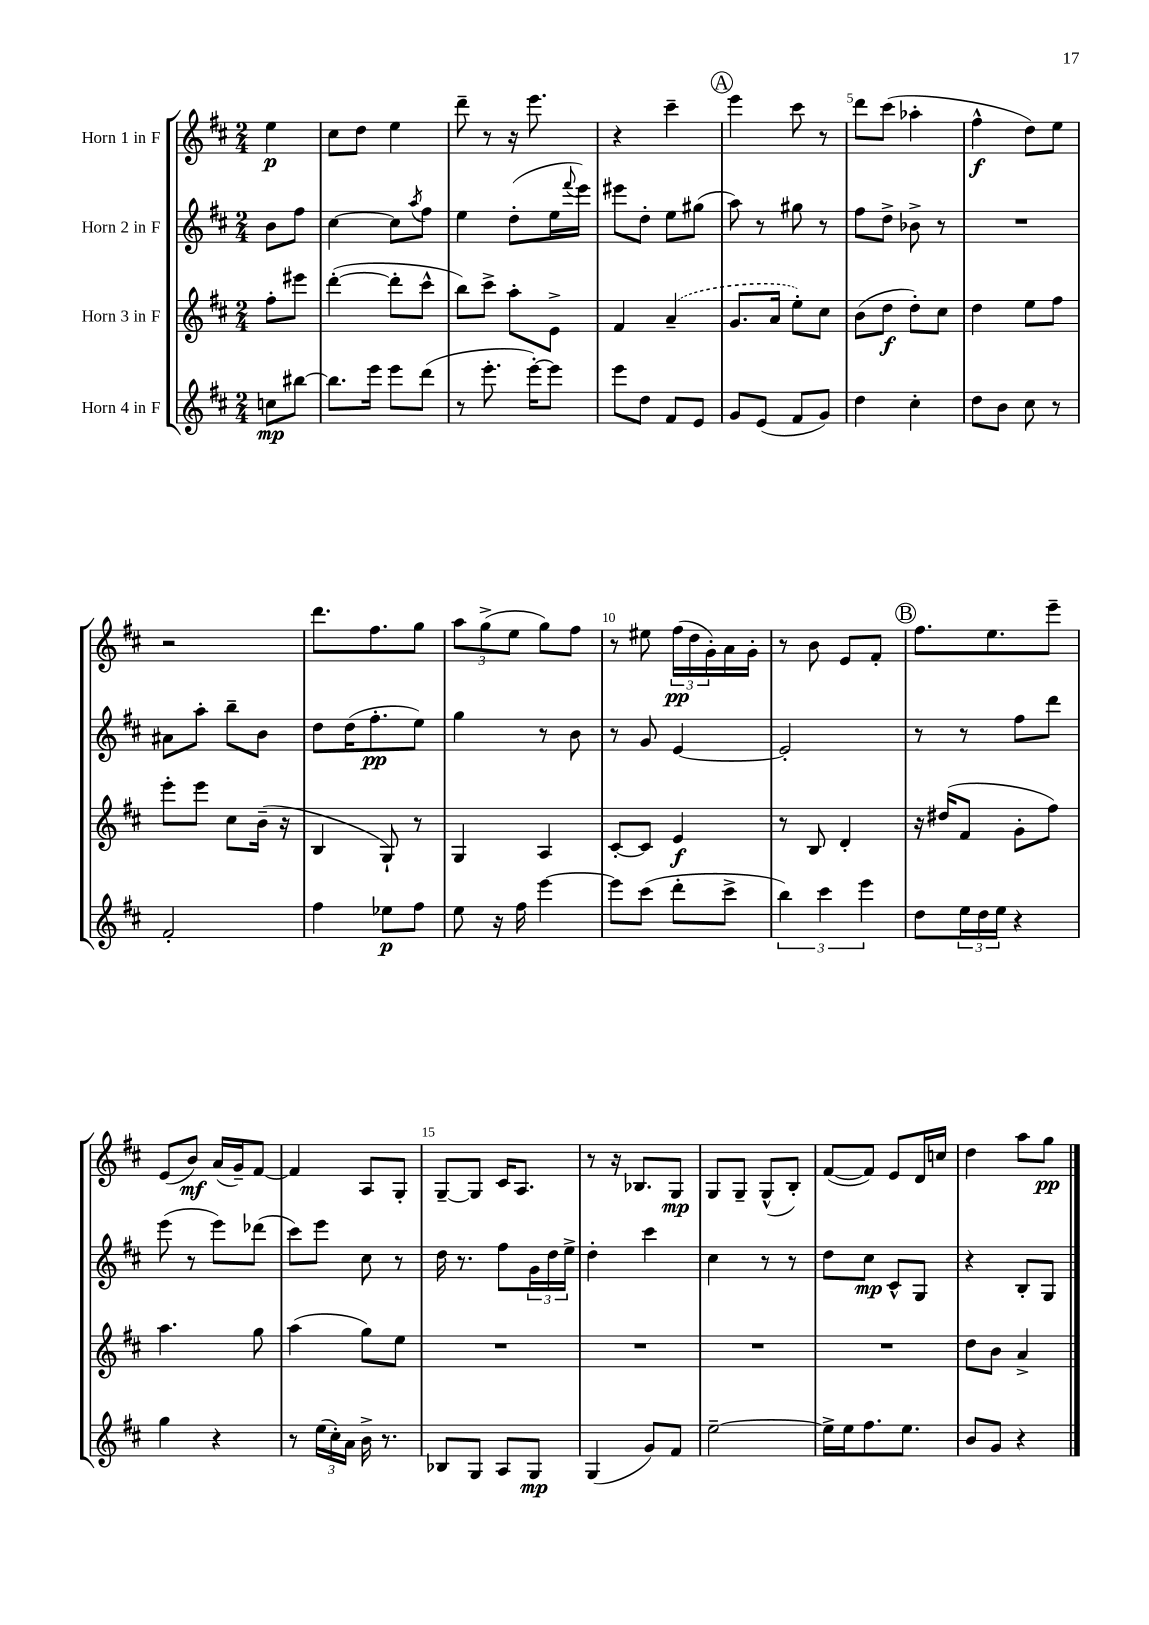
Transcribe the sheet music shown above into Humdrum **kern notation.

**kern	**kern	**kern	**kern
*staff4	*staff3	*staff2	*staff1
*clefG2	*clefG2	*clefG2	*clefG2
*k[f#c#]	*k[f#c#]	*k[f#c#]	*k[f#c#]
*M2/4	*M2/4	*M2/4	*M2/4
8cc	8ff#'	8b	4ee
[8bb#	8eee#	8ff#	.
=	=	=	=
8.bb#]	([4ddd'	[4cc#	8cc#
.	.	.	8dd
16eee	.	.	.
8eee	8ddd']	8cc#]	4ee
.	.	8qaa	.
(8ddd	8ccc#^^	8ff#	.
=	=	=	=
8r	8bb)	4ee	8ddd~
8.eee'	8ccc#^	.	8r
.	8aa'	(8dd'	16r
[16eee')	.	.	8.eee
8eee]	8e^	16ee	.
.	.	8qqfff#	.
.	.	16eee)	.
=	=	=	=
8eee	4f#	8eee#	4r
8dd	.	8dd'	.
8f#	(4a~	8ee	4ccc#~
8e	.	(8gg#	.
=	=	=	=
8g	8.g	8aa)	4eee
(8e	.	8r	.
.	16a	.	.
8f#	8ee')	8gg#	8ccc#
8g)	8cc#	8r	8r
=	=	=	=
4dd	(8b	8ff#	8ddd
.	8dd	8dd^	(8ccc#
4cc#'	8dd')	8b-^	4aa-'
.	8cc#	8r	.
=	=	=	=
8dd	4dd	2r	4ff#^^
8b	.	.	.
8cc#	8ee	.	8dd)
8r	8ff#	.	8ee
=	=	=	=
2f#'	8eee'	8a#	2r
.	8eee	8aa'	.
.	8cc#	8bb~	.
.	(16b~	8b	.
.	16r	.	.
=	=	=	=
4ff#	4B	8dd	8.ddd
.	.	(16dd	.
.	.	8.ff#'	8.ff#
8ee-	8G`)	.	.
8ff#	8r	8ee)	8gg
=	=	=	=
8ee	4G	4gg	12aa
.	.	.	(12gg^
16r	.	.	.
.	.	.	12ee
16ff#	.	.	.
[4eee	4A	8r	8gg)
.	.	8b	8ff#
=	=	=	=
8eee]	[8c#'	8r	8r
(8ccc#	8c#]	8g	8ee#
8ddd'	4e	[4e	(24ff#
.	.	.	24dd
.	.	.	24g')
8ccc#^	.	.	16a
.	.	.	16g'
=	=	=	=
6bb)	8r	2e']	8r
.	8B	.	8b
6ccc#	.	.	.
.	4d'	.	8e
6eee	.	.	.
.	.	.	8f#'
=	=	=	=
8dd	16r	8r	8.ff#
.	(16dd#	.	.
24ee	8f#	8r	.
24dd	.	.	.
.	.	.	8.ee
24ee	.	.	.
4r	8g'	8ff#	.
.	8ff#)	8ddd	8eee~
=	=	=	=
4gg	4.aa	(8eee	(8e
.	.	8r	8b)
4r	.	8eee)	(16a
.	.	.	16g~)
.	8gg	(8ddd-	[8f#
=	=	=	=
8r	(4aa	8ccc#)	4f#]
(24ee	.	8eee	.
24cc#')	.	.	.
24a	.	.	.
16b^	8gg)	8cc#	8A
8.r	.	.	.
.	8ee	8r	8G'
=	=	=	=
8B-	2r	16dd	[8G~
.	.	8.r	.
8G	.	.	8G]
8A	.	8ff#	16c#
.	.	.	8.A
8G	.	24g	.
.	.	24dd	.
.	.	24ee^	.
=	=	=	=
(4G	2r	4dd'	8r
.	.	.	16r
.	.	.	8.B-
8g)	.	4ccc#	.
8f#	.	.	8G
=	=	=	=
[2ee~	2r	4cc#	8G
.	.	.	8G~
.	.	8r	(8G^^
.	.	8r	8B')
=	=	=	=
16ee^]	2r	8dd	([8f#
16ee	.	.	.
8.ff#	.	8cc#	8f#])
.	.	8c#^^	8e
8.ee	.	.	.
.	.	8G	16d
.	.	.	16cc
=	=	=	=
8b	8dd	4r	4dd
8g	8b	.	.
4r	4a^	8B'	8aa
.	.	8G	8gg
==	==	==	==
*-	*-	*-	*-
